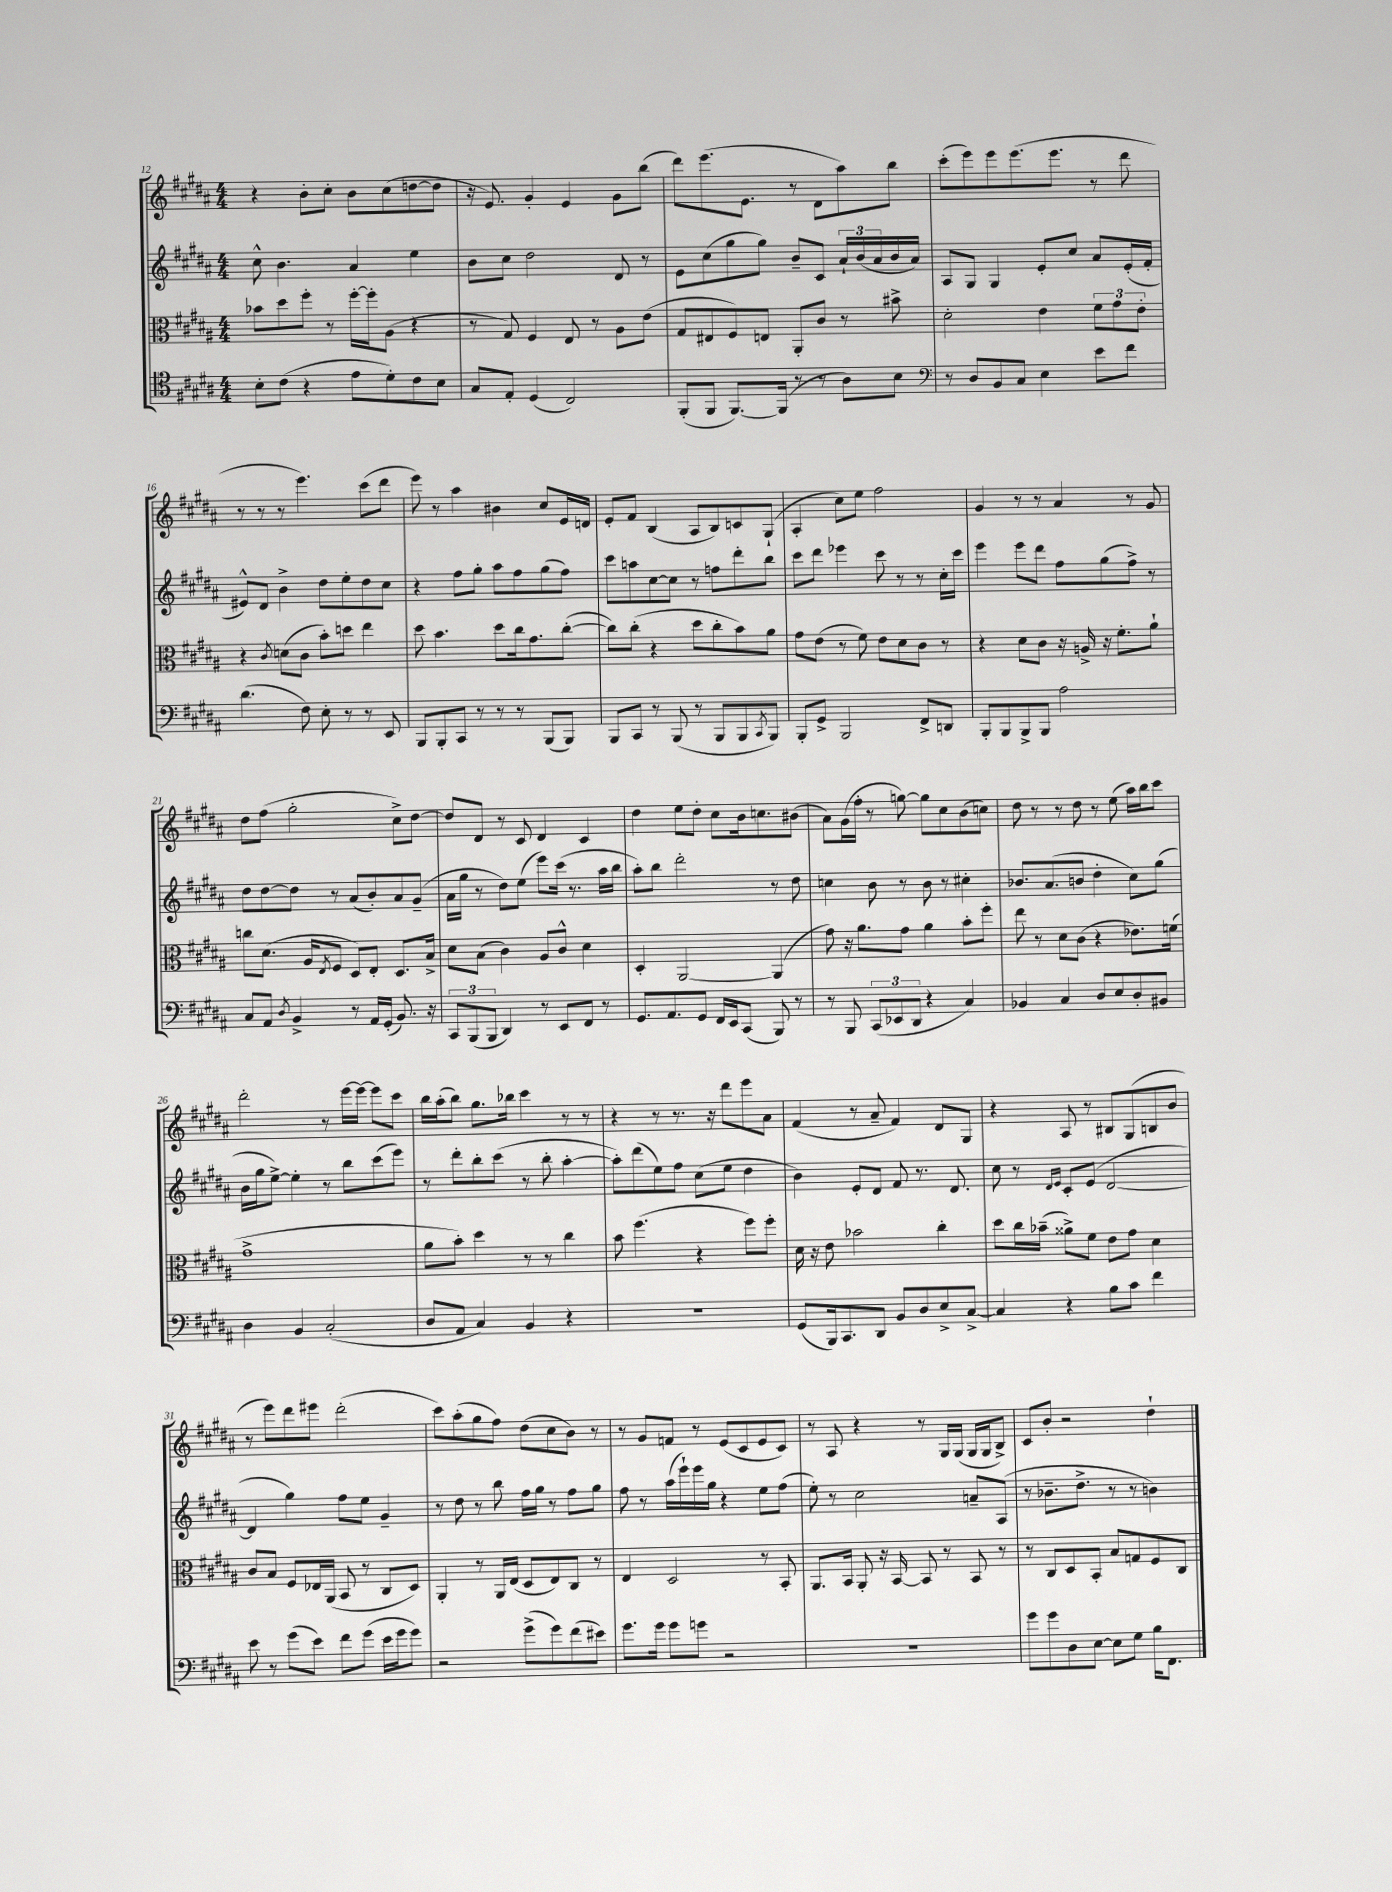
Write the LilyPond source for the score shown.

<<
\new StaffGroup <<
\new Staff = "s0" {
    \clef treble \key b \major \numericTimeSignature \time 4/4
    r4 b'8-. cis''8-. b'8 cis''8( d''8~ d''8 |
    r16 e'8.) gis'4-. e'4 gis'8 b''8( |
    dis'''8) e'''8.( e'8. r8 dis'8 ais''8) b''8 |
    cis'''8-.( e'''8) e'''8 e'''8.( e'''8. r8 dis'''8 |
    r8 r8 r8 e'''4.) cis'''8( dis'''8 |
    e'''8) r8 ais''4 bis'4 cis''8 e'16 d'16 |
    e'8-. fis'8 b4( ais8 b8) c'8 gis8-!( |
    ais4-. cis''8) e''8 fis''2 |
    gis'4 r8 r8 ais'4 r8 gis'8 |
    dis''8 fis''8( gis''2-. cis''8->) dis''8~ |
    dis''8 dis'8 r8 cis'8 dis'4 cis'4 |
    dis''4 e''8 dis''8-. cis''8 b'16 c''8. bis'8( |
    ais'8) gis'16( fis''16-. r8 g''8~) g''8 cis''8 b'8( c''8) |
    dis''8 r8 r8 dis''8 r8 e''8( ais''16) b''16 cis'''8 |
    dis'''2-. r8 e'''16~ e'''16~ e'''8 cis'''8 |
    b''16 ais''16-.( b''8) gis''8. bes''16 cis'''4 r8 r8 |
    r4 r8 r8. r16 dis'''8 e'''8 ais'8 |
    fis'4( r8 ais'8-- fis'4) dis'8 gis8 |
    r4 ais8 r8 bis8 gis8( b8 b'8 |
    r8 e'''8) dis'''8 eis'''8 dis'''2-.( |
    cis'''8) ais''8-.( gis''8 fis''8) dis''8( cis''8 b'8) r8 |
    r8 gis'8 f'8 r8 e'8( cis'8 e'8 cis'8) |
    r8 ais8 r4 r8 gis16 gis16( gis16 gis16 b8->) |
    cis'8 b'8-. r2 dis''4-! \bar "|." |
}
\new Staff = "s1" {
    \clef treble \key b \major \numericTimeSignature \time 4/4
    cis''8-^ b'4. ais'4 e''4 |
    b'8 cis''8 dis''2 dis'8 r8 |
    e'8 cis''8( gis''8 gis''8) b'8-- cis'8 \tuplet 3/2 { ais'16-! b'16( ais'16 } b'16 ais'16) |
    ais8 gis8 gis4 e'8-. cis''8 ais'8 e'16-.( fis'16-. |
    eis'8-^) dis'8 b'4-> dis''8 e''8-. dis''8 cis''8 |
    r4 fis''8 gis''8-. ais''8 fis''8 gis''8( fis''8) |
    cis'''8 a''8 cis''8~ cis''8 r8 f''8 dis'''8-. b''8 |
    cis'''8 dis'''8 ees'''4 cis'''8 r8 r8 cis''16-. cis'''16 |
    e'''4 e'''8 dis'''8 fis''8 gis''8( fis''8->) r8 |
    dis''8 dis''8~ dis''8 r8 ais'8( b'8-.) ais'8 gis'8--( |
    ais'16 gis''16 r8 dis''8) e''8( e'''8) cis'''16( r8. ais''16 b''16 |
    ais''8-.) b''8 dis'''2-. r8 dis''8 |
    c''4 b'8 r8 b'8 r8 cis''4-. |
    bes'8. ais'8.( b'8 dis''4-. cis''8) gis''8( |
    b'16 gis''16 e''8~->) e''4-. r8 b''8 cis'''8( e'''8) |
    r8 dis'''8-. b''8-. cis'''8( r8 b''8-. ais''4~-. |
    ais''8-.) dis'''8( e''8) fis''8 cis''8( e''8 dis''4 |
    b'4) e'8-. dis'8 fis'8 r8. dis'8. |
    cis''8 r8 \grace { dis'16 e'16 } cis'8-. e'8( dis'2~ |
    dis'4 gis''4) fis''8 e''8 gis'4-- |
    r8 dis''8 r8 b''8 fis''16 gis''16 r8 fis''8 gis''8 |
    fis''8 r8 ais''16( e'''16-!) e'''16 gis''16 r4 e''8 fis''8( |
    e''8-.) r8 cis''2 a'8-- ais8( |
    r8 bes'8.-- dis''8.-> r8 r8 b'4) \bar "|." |
}
\new Staff = "s2" {
    \clef alto \key b \major \numericTimeSignature \time 4/4
    bes'8 dis''8 fis''8-. r8 fis''16~-. fis''16-. ais8( r4 |
    r8 gis8) fis4 e8 r8 ais8 e'8( |
    gis8 eis8 fis8) e8 ais,8-. cis'8 r8 bis'8-> |
    dis'2-. e'4 \tuplet 3/2 { fis'8 gis'8 e'8-. } |
    r4 \acciaccatura { cis'8 } d'8( cis'8 b'8-.) d''8 e''4 |
    dis''8 b'4. dis''8 cis''16 gis'8. cis''8~-.( |
    cis''8) cis''8-.( r4 dis''8 cis''8-. b'8) ais'8 |
    gis'8 e'8( r8 fis'8) e'8 dis'8 cis'8 r8 |
    r4 dis'8 cis'8 r16 a16-> r16 fis'8.-. ais'8-! |
    c''8 dis'8.( ais16 \acciaccatura { e8 } fis8 dis8) e8-. dis8. b16-> |
    dis'8 b8( cis'4) ais8 cis'8-^ dis'4 |
    dis4-. ais,2~ ais,4( |
    gis'8) r16 ais'8. gis'8 ais'4 b'8-. fis''8-. |
    e''8 r8 dis'8 cis'8( r4 ees'8.) f'16( |
    gis'1-> |
    ais'8 b'8-.) dis''4 r8 r8 cis''4 |
    b'8 fis''4.( r4 fis''8) fis''8-. |
    dis'16 r16 e'8 bes'2 cis''4-. |
    dis''8 cis''16 bes'16--( aisis'8->) fis'8 e'8 gis'8 dis'4 |
    cis'8 b8 fis8 ees16 ais,16( b,8 r8 cis8 dis8) |
    ais,4-. r8 ais,16 e16( dis8 e8) cis8 r8 |
    e4 dis2 r8 b,8-. |
    ais,8. b,16 ais,8-. r16 b,16~ b,8 r8 b,8 r8 |
    r8 cis8 dis8 b,8-. b8 g8 fis8 cis8 \bar "|." |
}
\new Staff = "s3" {
    \clef tenor \key b \major \numericTimeSignature \time 4/4
    b8-. cis'8( r4 e'8 dis'8-.) cis'8 b8 |
    gis8 e8-. dis4( cis2) |
    fis,8-.( fis,8 fis,8.~) fis,16( r8 r8 ais8) b8 |
    \clef bass r8 dis8 b,8 cis8 e4 e'8 fis'8 |
    dis'4.( fis8) e8-. r8 r8 e,8 |
    b,,8 b,,8-. cis,8 r8 r8 r8 b,,8( b,,8) |
    b,,8 cis,8 r8 b,,8( r8 b,,8 b,,8 \acciaccatura { cis,8 } b,,8) |
    b,,8-. gis,8-> b,,2 fis,8-> d,8 |
    b,,8-. b,,8 b,,8-> b,,8 ais2 |
    cis8 ais,8 \acciaccatura { dis8 } b,4-> r8 ais,16 gis,16-.( b,8.) r16 |
    \tuplet 3/2 { cis,8 b,,8( b,,8 } dis,4) r8 e,8 fis,8 r8 |
    gis,8. ais,8. gis,8 fis,16 e,16 cis,8( b,,8) r8 |
    r8 b,,8 \tuplet 3/2 { cis,8( ees,8 dis,8 } r4 cis4) |
    bes,4 cis4 dis8 e8 dis8-. bis,8 |
    dis4 b,4 cis2-.( |
    dis8 ais,8 cis4) b,4 r4 |
    R1 |
    gis,8( b,,16) cis,8. dis,8 b,8 dis8 e8-> cis8~-> |
    cis4 r4 b8 cis'8 fis'4 |
    e'8 r8 gis'8( e'8) fis'8 gis'8( e'16 gis'16 gis'8) |
    r2 gis'8->( gis'8) fis'8( eis'8) |
    gis'8. gis'16 gis'8 g'8 r2 |
    r1 |
    gis'8 gis'8 dis8 e8~ e8 gis8 b16 fis,8. \bar "|." |
}
>>
>>
\layout { \context { \Score currentBarNumber = #12 } }
